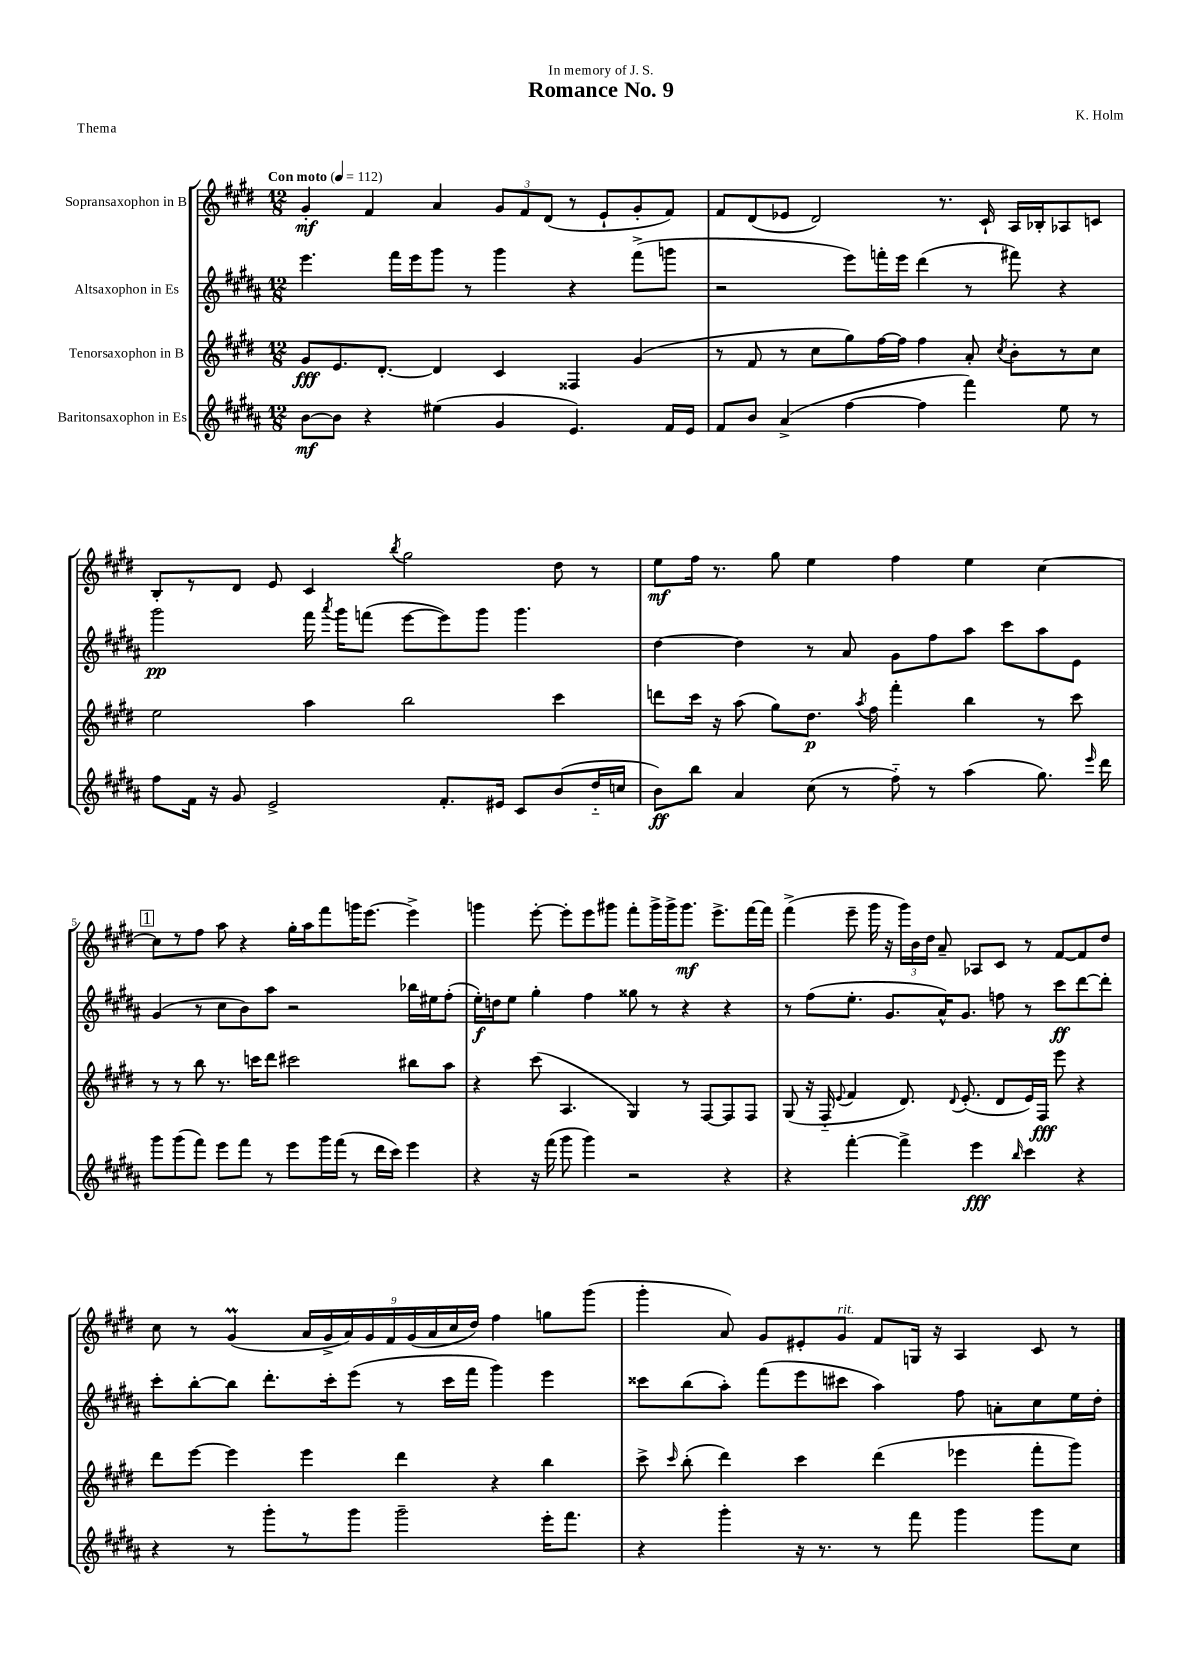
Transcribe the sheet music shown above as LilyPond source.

\header { title = "Romance No. 9" composer = "K. Holm" dedication = "In memory of J. S." piece = "Thema" }
<<
\new StaffGroup <<
\new Staff = "s0" \with { instrumentName = "Sopransaxophon in B" } {
    \clef treble \key e \major \numericTimeSignature \time 12/8 \tempo "Con moto" 4 = 112
    \autoBeamOff gis'4-.\mf fis'4 a'4 \tuplet 3/2 { gis'8[ fis'8 dis'8]( } r8 e'8[-! gis'8-. fis'8]) |
    fis'8[ dis'8( ees'8] dis'2) r8. cis'16-! a16[ bes16-. aes8 c'8] |
    b8[-. r8 dis'8] e'8 cis'4 \acciaccatura { b''8 } gis''2 dis''8 r8 |
    e''8[\mf fis''16] r8. gis''8 e''4 fis''4 e''4 cis''4~ |
    \mark \markup { \box "1" } cis''8[ r8 fis''8] a''8 r4 gis''16[-. a''16 fis'''8 g'''16 e'''8.]~ e'''4-> |
    g'''4 e'''8~-. e'''8[-. e'''8 gis'''8] fis'''8[-. gis'''16-> gis'''16-> gis'''8.]\mf e'''8.[-> fis'''16~ fis'''16] |
    fis'''4->( e'''8-- gis'''16 r16 \tuplet 3/2 { gis'''16[) b'16 dis''16] } a'8-- aes8[ cis'8] r8 fis'8[~ fis'8 dis''8] |
    cis''8 r8 gis'4\prall( \tuplet 9/8 { a'16[ gis'16-> a'16) gis'16 fis'16 gis'16( a'16 cis''16 dis''16]) } fis''4 g''8[ gis'''8]( |
    gis'''4-. a'8) gis'8[ eis'8-. gis'8]^\markup { \italic "rit." } fis'8[ g16] r16 a4 cis'8 r8 \bar "|." |
}
\new Staff = "s1" \with { instrumentName = "Altsaxophon in Es" } {
    \clef treble \key b \major \numericTimeSignature \time 12/8
    \autoBeamOff e'''4. fis'''16[ e'''16 gis'''8] r8 gis'''4 r4 fis'''8[->( g'''8] |
    r2 e'''8[) f'''16-. e'''16] dis'''4( r8 fis'''8) r4 |
    gis'''2\pp fis'''16 \acciaccatura { ais'''8 } gis'''16[ f'''8]( e'''8[~ e'''8) gis'''8] gis'''4. |
    dis''4~ dis''4 r8 ais'8 gis'8[ fis''8 ais''8] cis'''8[ ais''8 e'8] |
    \mark \markup { \box "1" } gis'4( r8 cis''8[ b'8) ais''8] r2 bes''16[ eis''16 fis''8]-.( |
    e''16[-.\f) d''16 e''8] gis''4-. fis''4 gisis''8 r8 r4 r4 |
    r8 fis''8[( e''8.]-. gis'8.[ ais'16-^) gis'8.] f''8 r8 cis'''8[\ff dis'''8~ dis'''8]-. |
    cis'''8[-. b''8~-. b''8] dis'''8.[-. cis'''16-. e'''8]( r8 cis'''16[ fis'''16] gis'''4) e'''4 |
    cisis'''8[ b''8( ais''8]-.) fis'''8[( e'''8 cis'''8] ais''4) fis''8 a'8[-. cis''8 e''16 dis''16]-. \bar "|." |
}
\new Staff = "s2" \with { instrumentName = "Tenorsaxophon in B" } {
    \clef treble \key e \major \numericTimeSignature \time 12/8
    \autoBeamOff gis'8[\fff e'8. dis'8.]~-. dis'4 cis'4 fisis4 gis'4( |
    r8 fis'8 r8 cis''8[ gis''8) fis''16~ fis''16] fis''4 a'8-. \acciaccatura { cis''8 } b'8[-. r8 cis''8] |
    e''2 a''4 b''2 cis'''4 |
    d'''8[ cis'''16] r16 a''8( gis''8[) dis''8.]\p \acciaccatura { a''8 } fis''16 fis'''4-. b''4 r8 cis'''8 |
    \mark \markup { \box "1" } r8 r8 b''8 r8. c'''16[ dis'''8] cis'''2 bis''8[ a''8] |
    r4 cis'''8( a4. gis4) r8 fis8[~ fis8 fis8] |
    gis8( r16 fis16-_ \appoggiatura { e'8 } fis'4 dis'8.) \appoggiatura { dis'8 } e'8.-.( dis'8[ e'16) fis16]\fff e'''8 r4 |
    dis'''8[ e'''8]~ e'''4 e'''4 dis'''4 r4 b''4 |
    cis'''8-> \grace { cis'''16 } b''8-.( dis'''4) cis'''4 dis'''4( ees'''4 fis'''8[-. gis'''8]) \bar "|." |
}
\new Staff = "s3" \with { instrumentName = "Baritonsaxophon in Es" } {
    \clef treble \key b \major \numericTimeSignature \time 12/8
    \autoBeamOff b'8[~\mf b'8] r4 eis''4( gis'4 e'4.) fis'16[ e'16] |
    fis'8[ b'8] ais'4->( fis''4~ fis''4 fis'''4) e''8 r8 |
    fis''8[ fis'16] r16 gis'8 e'2-> fis'8.[-. eis'16] cis'8[ b'8( dis''16-_ c''16] |
    b'8[\ff) b''8] ais'4 cis''8( r8 fis''8-_) r8 ais''4( gis''8.) \grace { e'''16 } dis'''16 |
    \mark \markup { \box "1" } gis'''8[ gis'''8( fis'''8]) e'''8[ fis'''8] r8 e'''8[ gis'''16 fis'''16]( r8 dis'''16[ cis'''16]) e'''4 |
    r4 r16 fis'''16( gis'''8 gis'''4) r2 r4 |
    r4 fis'''4~-. fis'''4-> e'''4\fff \grace { b''16 } cis'''4 r4 |
    r4 r8 gis'''8[-. r8 gis'''8] gis'''2-- e'''16[-. fis'''8.] |
    r4 gis'''4-. r16 r8. r8 fis'''8 gis'''4 gis'''8[ cis''8] \bar "|." |
}
>>
>>
\layout { \context { \Score \override BarNumber.break-visibility = ##(#f #t #t) barNumberVisibility = #(every-nth-bar-number-visible 5) } }
